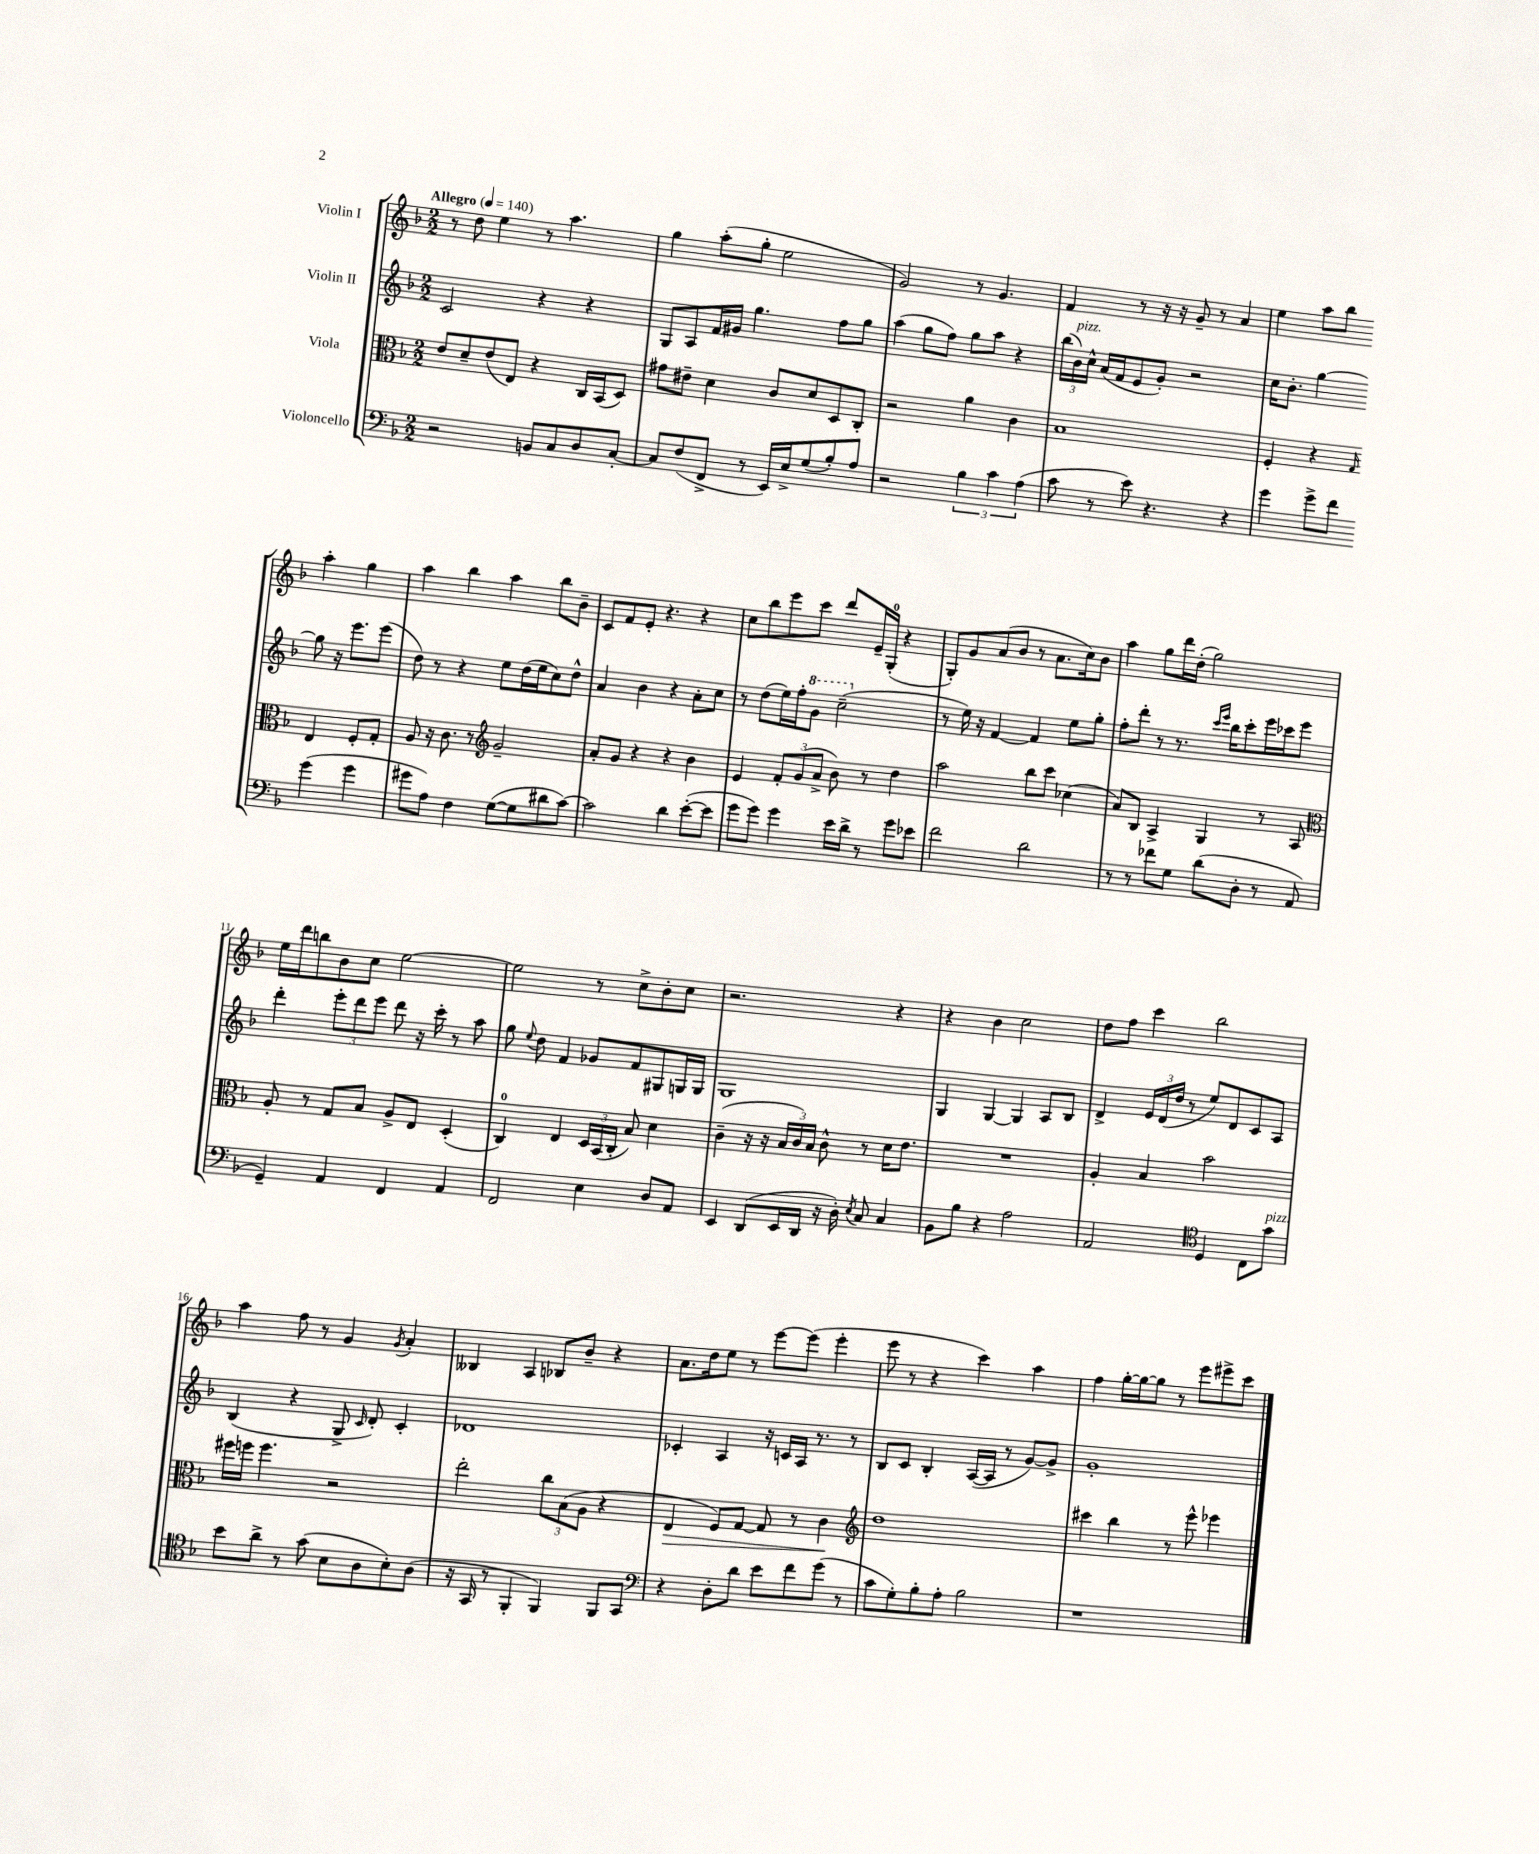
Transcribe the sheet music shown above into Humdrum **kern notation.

**kern	**kern	**kern	**kern
*staff4	*staff3	*staff2	*staff1
*clefF4	*clefC3	*clefG2	*clefG2
*k[b-]	*k[b-]	*k[b-]	*k[b-]
*M2/2	*M2/2	*M2/2	*M2/2
*MM140	*MM140	*MM140	*MM140
2r	8e	2c	8r
.	8d~	.	8dd
.	(8e	.	4ee
.	8E)	.	.
8BB	4r	4r	8r
8C	.	.	4.aa
8D	16C	4r	.
.	(16BB-	.	.
[8C'	8D)	.	.
=	=	=	=
8C]	8g#	8G	4gg
(8F	8e#~	8A	.
8FF^	4d	16f	(8aa'
.	.	16g#	.
8r	.	4.gg	8gg'
16EE)	8c	.	2ee
16E^	.	.	.
(8G	8d	.	.
8B-')	8D	8ff	.
8A	8C'	8gg	.
=	=	=	=
2r	2r	(4aa	2g)
.	.	8gg	.
.	.	8ff)	.
6B-	4a	8gg	8r
.	.	8aa	4.g
6c	.	.	.
.	4c	4r	.
(6A	.	.	.
=	=	=	=
8c	1B-	(24bb-	4f
.	.	24b-)	.
.	.	24cc^^	.
8r	.	(16a	.
.	.	16f	.
8e)	.	8e	8r
4.r	.	8g')	16r
.	.	.	16r
.	.	2r	8g~
.	.	.	8r
4r	.	.	4a
=	=	=	=
4g	4F'	16cc	4ee
.	.	8.b-'	.
8g^	4r	[4gg	8aa
8f	.	.	8bb-
.	16qqG	.	.
(4g	4E	8gg]	4aa'
.	.	16r	.
.	.	8.eee	.
4g	8F'	.	4gg
.	8G'	(8eee	.
=	=	=	=
8g#	8A	8dd)	4aa
8A)	16r	8r	.
.	8.c	.	.
4F	.	4r	4bb-
.	8r	.	.
*	*clefG2	*	*
([8G	2g~	8ee	4aa
8G]	.	(16dd	.
.	.	16ee	.
8d#	.	8cc)	8bb-
[8c)	.	8dd^^	8b-~
=	=	=	=
2c]	8a'	4a	8c
.	8g	.	8f
.	4r	4b-	8e'
.	.	.	4.r
4d	4r	4r	.
([8e'	4b-	8a'	4r
8e]	.	8cc	.
=	=	=	=
8g	4e	8r	8cc
8g)	.	(8dd	8bb-
4g	12f'	16ee)	8eee
.	.	16ff'	.
.	(12g	.	.
.	.	8gg	8ccc
.	12a^	.	.
16e	8b-)	(2ccc~	8ddd
16d^	.	.	.
8r	8r	.	16e~
.	.	.	(16G'
8g	4dd	.	4r
8e-	.	.	.
=	=	=	=
2f	2aa	8r	8G')
.	.	16ee)	8g
.	.	16r	.
.	.	[4f	(8a
.	.	.	8b-
2d	8bb-	4f]	8r
.	8ccc	.	8.a
.	(4cc-	8ee	.
.	.	.	16cc)
.	.	8gg'	8b-
=	=	=	=
8r	8a)	8ff'	4aa
8r	8B-	8ddd'	.
8f-	4A^	8r	8gg
8G	.	8.r	16ddd
.	.	.	(16dd'
(8d	4G	.	2gg)
.	.	16qqccc	.
.	.	16qqeee	.
.	.	16bb-	.
8D'	.	8ccc'	.
8r	8r	16eee	.
.	.	16ccc-	.
8AA	8A	8eee	.
=	=	=	=
*	*clefC3	*	*
4GG~)	8A'	4ddd'	16ee
.	.	.	16ddd
.	8r	.	8bb
4AA	8G	12eee'	8b-
.	.	12ddd	.
.	8B-	.	8cc
.	.	12eee	.
4FF	8A^	8ddd	[2ee
.	8E	16r	.
.	.	16ccc'	.
4AA	(4D'	8r	.
.	.	8aa	.
=	=	=	=
2FF	4C)	8gg	2ee]
.	.	8qqee	.
.	.	8dd	.
.	4E	4f	.
4E	24D	8g-	8r
.	(24BB-	.	.
.	24C'	.	.
.	8B-)	8f	8cc^
8D	4d	8G#	8b-'
8AA	.	16G	8cc
.	.	16G	.
=	=	=	=
4EE	(4c~	1G	2.r
(8DD	16r	.	.
.	16r	.	.
16EE	24B-	.	.
.	24c)	.	.
16DD	.	.	.
.	24B-	.	.
16r	8c^^	.	.
16D')	.	.	.
8qE	.	.	.
8C	8r	.	.
4C	16d	.	4r
.	8.e	.	.
=	=	=	=
8BB-	1r	4G	4r
8B-	.	.	.
4r	.	[4G	4b-
2A	.	4G]	2cc
.	.	8A	.
.	.	8B-	.
=	=	=	=
2AA	4A'	4d^	8dd
.	.	.	8ff
.	4B-	24e	4ccc
.	.	(24d	.
.	.	24dd	.
.	.	8r	.
*clefC4	*	*	*
4D	2b-	8ee)	2bb-
.	.	8d	.
8C	.	8c	.
8g	.	8A	.
=	=	=	=
8b-	16ff#	(4B-	4aa
.	16ff	.	.
8a^	4.ff	.	.
8r	.	4r	8ff
(8g	.	.	8r
8B-	2r	8G^	4g
.	.	16qqc	.
8A	.	8d')	.
.	.	.	8qg
8B-')	.	4c'	4a'
(8A	.	.	.
=	=	=	=
16r	2ee'	1d-	4B--
16GG	.	.	.
8r	.	.	.
4FF'	.	.	4A
4FF)	12cc	.	8B-
.	(12B-	.	.
.	.	.	8b-~
.	12A	.	.
8FF	4r	.	4r
8GG	.	.	.
=	=	=	=
*clefF4	*	*	*
4r	4E	4c-'	8.a
.	.	.	16dd
8D'	8F)	4A	8ee
8d	[8G	.	8r
8e	8G]	16r	[8eee
.	.	16c	.
8f	8r	16A	(8eee]
.	.	8.r	.
(8g	4c	.	4eee'
8r	.	8r	.
=	=	=	=
*	*clefG2	*	*
8c	1dd	8B-	8eee
8G')	.	8c	8r
8B-'	.	4B-'	4r
8A'	.	.	.
2B-	.	([16A	4ccc)
.	.	16A]	.
.	.	8r	.
.	.	[8g)	4aa
.	.	8g^]	.
=	=	=	=
1r	4ccc#	1g'	4ff
.	4bb-	.	[16gg'
.	.	.	16gg_
.	.	.	8gg]
.	8r	.	8r
.	8eee^^	.	8eee
.	4eee-	.	8eee#^
.	.	.	8ccc
==	==	==	==
*-	*-	*-	*-
